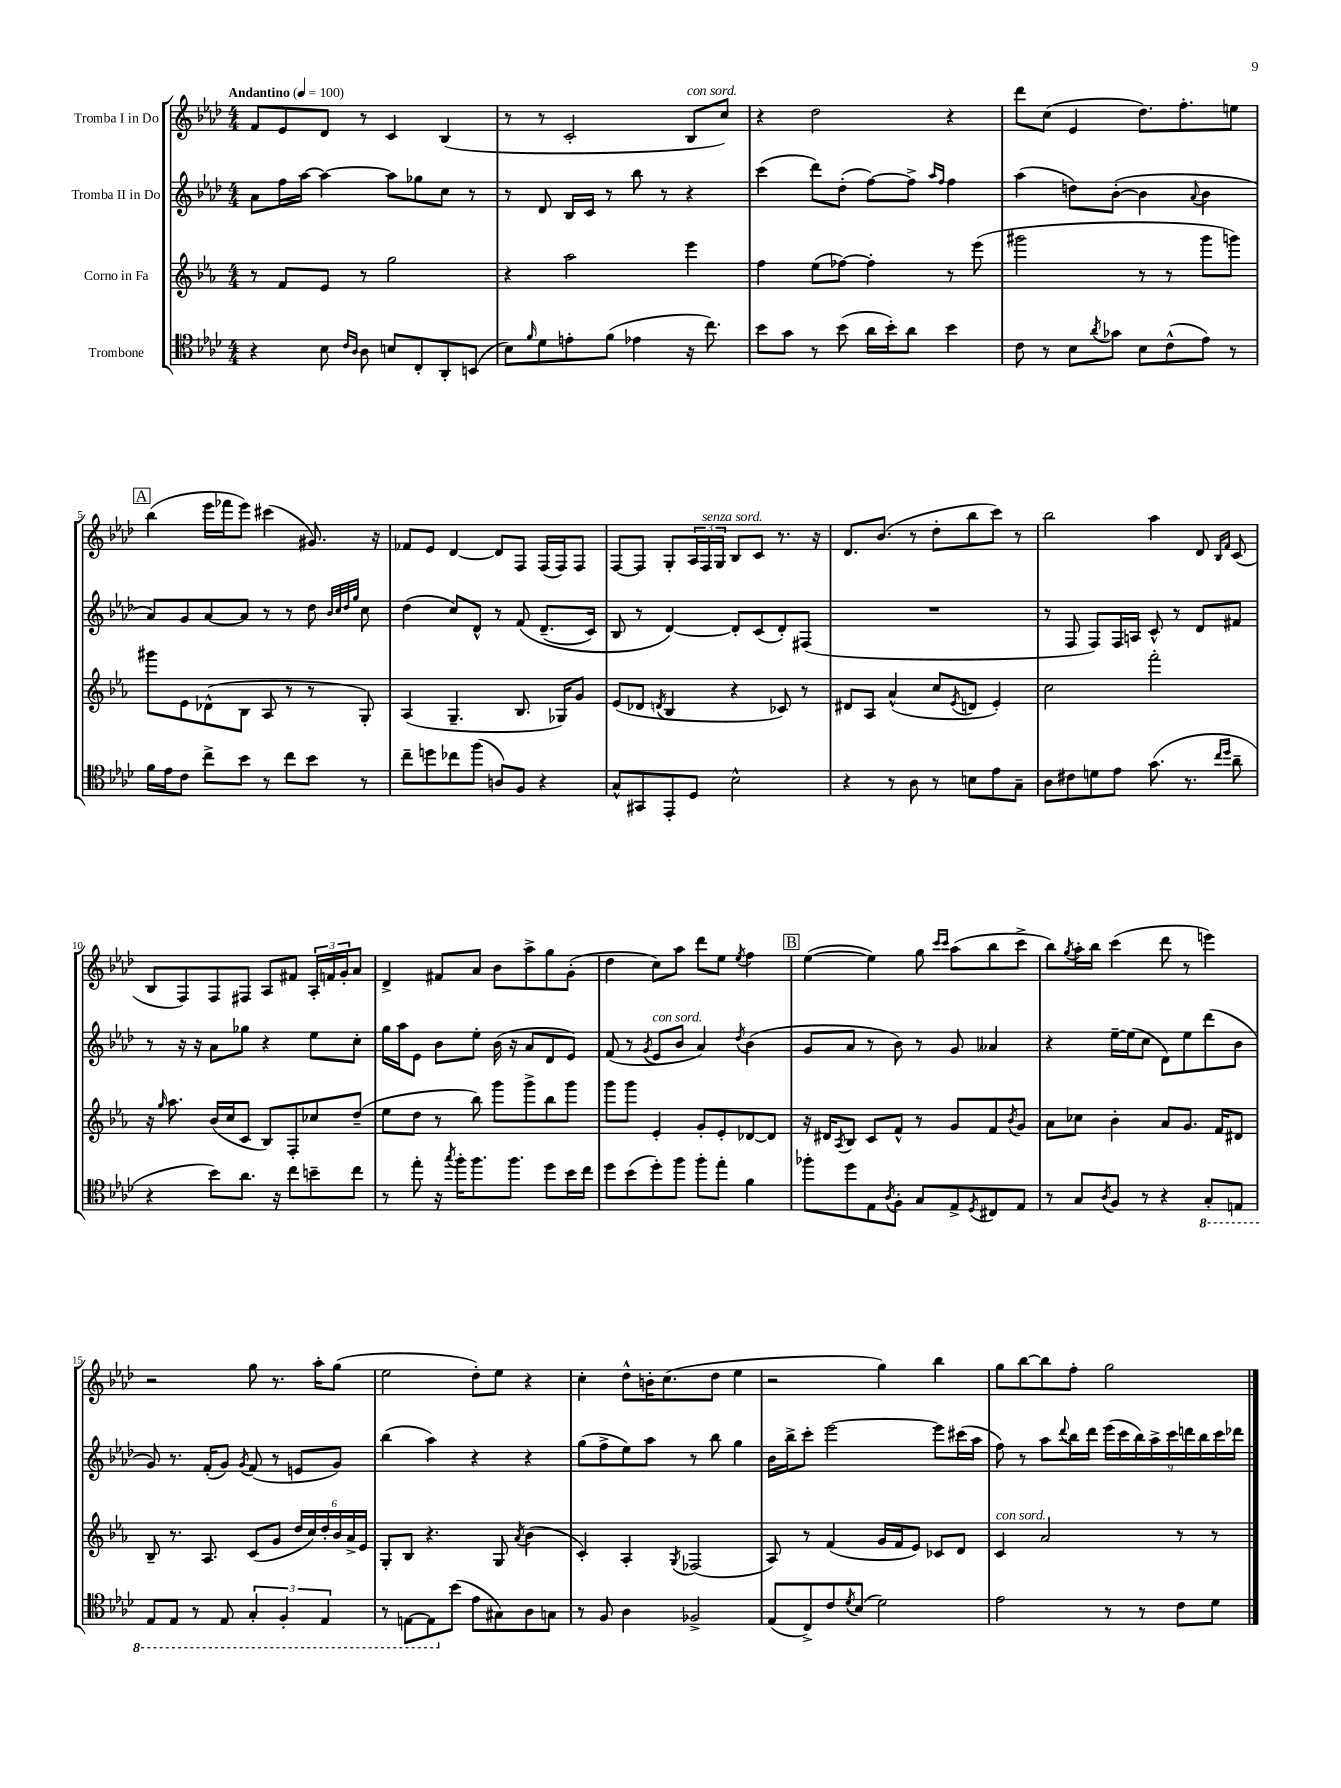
<<
\new StaffGroup <<
\new Staff = "s0" \with { instrumentName = "Tromba I in Do" } {
    \clef treble \key aes \major \numericTimeSignature \time 4/4 \tempo "Andantino" 4 = 100
    f'8 ees'8 des'8 r8 c'4 bes4( |
    r8 r8 c'2-. bes8^\markup { \italic "con sord." } c''8) |
    r4 des''2 r4 |
    des'''8 c''8( ees'4 des''8.) f''8.-. e''8 |
    \mark \markup { \box "A" } bes''4( ees'''16 fes'''16 ees'''8) cis'''4( gis'8.) r16 |
    fes'8 ees'8 des'4~ des'8 f8 f16( f16) f8 |
    f8~ f8 g8-. \tuplet 3/2 { aes16 f16^\markup { \italic "senza sord." } g16 } bes8 c'8 r8. r16 |
    des'8. bes'8.( r8 des''8-. bes''8 c'''8) r8 |
    bes''2 aes''4 des'8 \grace { bes16 f'16 } c'8( |
    bes8 f8) f8 fis8 aes8 fis'8 \tuplet 3/2 { aes16-. f'16 g'16-. } aes'8 |
    des'4-> fis'8 aes'8 bes'8 aes''8-> g''8 g'8-.( |
    des''4 c''8) aes''8 des'''8 ees''8 \acciaccatura { ees''8 } f''4 |
    \mark \markup { \box "B" } ees''4~( ees''4) g''8 \grace { c'''16 c'''16 } aes''8( bes''8 c'''8-> |
    bes''8) \acciaccatura { g''8 } aes''16-. bes''16 c'''4( des'''8 r8 e'''4) |
    r2 g''8 r8. aes''16-. g''8( |
    ees''2 des''8-.) ees''8 r4 |
    c''4-. des''8-^ b'16-. c''8.( des''8 ees''4 |
    r2 g''4) bes''4 |
    g''8 bes''8~ bes''8 f''8-. g''2 \bar "|." |
}
\new Staff = "s1" \with { instrumentName = "Tromba II in Do" } {
    \clef treble \key aes \major \numericTimeSignature \time 4/4
    aes'8 f''16 aes''16~ aes''4~ aes''8 ges''8 c''8 r8 |
    r8 des'8 bes16 c'16 r8 bes''8 r8 r4 |
    c'''4( des'''8) des''8-.( f''8~) f''8-> \grace { aes''16 f''16 } f''4 |
    aes''4( d''8) bes'8~-.( bes'4 \appoggiatura { aes'8 } bes'4 |
    \mark \markup { \box "A" } aes'8) g'8 aes'8~ aes'8 r8 r8 des''8 \grace { bes'32 c''32 des''32 g''32 } c''8 |
    des''4( c''8) des'8-^ r8 f'8\( des'8.--( c'16) |
    bes8 r8 des'4~\) des'8-. c'8( des'8-.) fis8( |
    R1 |
    r8 f8 f8) f16 a16 c'8-^ r8 des'8 fis'8 |
    r8 r16 r16 aes'8 ges''8 r4 ees''8 c''8-. |
    g''16 aes''16 ees'8 bes'8 ees''8-. bes'16( r16 aes'8 des'8 ees'8) |
    f'8( r8 \acciaccatura { g'8 } ees'8^\markup { \italic "con sord." } bes'8 aes'4) \acciaccatura { des''8 } bes'4( |
    \mark \markup { \box "B" } g'8 aes'8 r8 bes'8) r8 g'8 aeses'4 |
    r4 ees''16~-- ees''16( c''8 des'8) ees''8 des'''8( bes'8 |
    g'8) r8. f'16-.( g'8) \acciaccatura { g'8 } f'8( r8 e'8 g'8) |
    bes''4( aes''4) r4 r4 |
    g''8( f''8-> ees''8) aes''8 r8 bes''8 g''4 |
    bes'16 bes''16-> c'''8-. ees'''2~ ees'''8 cis'''16( aes''16 |
    f''8) r8 aes''8 \appoggiatura { des'''8 } bes''16 des'''16 \tuplet 9/8 { ees'''16( c'''16 bes''16) aes''16-> c'''16 d'''16 bes''16 c'''16 des'''16 } \bar "|." |
}
\new Staff = "s2" \with { instrumentName = "Corno in Fa" } {
    \clef treble \key ees \major \numericTimeSignature \time 4/4
    r8 f'8 ees'8 r8 g''2 |
    r4 aes''2 ees'''4 |
    f''4 ees''8( fes''8~) fes''4-. r8 ees'''8( |
    gis'''2 r8 r8 gis'''8 g'''8) |
    \mark \markup { \box "A" } gis'''8 ees'8 des'8-^( bes8 aes8 r8 r8 g8-.) |
    aes4( g4.-- bes8. ges16) g'8 |
    ees'8( des'8 \acciaccatura { d'8 } bes4 r4 ces'8) r8 |
    dis'8 aes8 aes'4-^( c''8 \acciaccatura { ees'8 } d'8 ees'4-.) |
    c''2 f'''2-. |
    r16 \grace { g''16 } aes''8. bes'16( c''16 c'8 bes8) f8-. ces''8 d''8--( |
    ees''8 d''8 r8 bes''8) g'''8 g'''8-> bes''8 g'''8 |
    g'''8 g'''8 ees'4-. g'8-. ees'8-. des'8~ des'8 |
    \mark \markup { \box "B" } r16 dis'16 \acciaccatura { aes8 } bes8 c'8 f'8-^ r8 g'8 f'8 \acciaccatura { bes'8 } g'8 |
    aes'8 ces''8 bes'4-. aes'8 g'8. f'16 dis'8 |
    bes8-- r8. aes8. c'8( g'8 \tuplet 6/4 { d''16 c''16) d''16-. bes'16 aes'16-> ees'16 } |
    g8-. bes8 r4. g8 \acciaccatura { aes'8 } bes'4( |
    c'4-.) aes4-. \acciaccatura { g8 } fes2( |
    aes8) r8 f'4( g'16 f'16 ees'8) ces'8 d'8 |
    c'4^\markup { \italic "con sord." } aes'2 r8 r8 \bar "|." |
}
\new Staff = "s3" \with { instrumentName = "Trombone" } {
    \clef tenor \key aes \major \numericTimeSignature \time 4/4
    r4 bes8 \grace { c'16 aes16 } aes8 b8 c8-. aes,8-. b,8( |
    bes8) \grace { f'16 } des'8 e'8-. f'8( ees'4 r16 c''8.) |
    bes'8 g'8 r8 bes'8( aes'16 bes'16-.) aes'8 bes'4 |
    c'8 r8 bes8 \acciaccatura { aes'8 } ges'8 bes8 c'8-^( ees'8) r8 |
    \mark \markup { \box "A" } f'16 ees'16 c'8 c''8-> bes'8 r8 c''8 bes'8 r8 |
    c''8-- d''8 ces''8 f''8( a8) f8 r4 |
    g8-^ gis,8 ees,8-. des8 bes2-^ |
    r4 r8 aes8 r8 b8 ees'8 g8-- |
    aes8 cis'8 d'8 ees'8 g'8.( r8. \grace { c''16 des''16 } aes'8-- |
    r4 bes'8) aes'8. r16 c''8 b'8-- c''8 |
    r8 ees''8-. r16 \acciaccatura { g''8 } f''16-. f''8. f''8. des''8 bes'16 c''16 |
    des''8 bes'8( des''8-.) f''8 f''8-. ees''8-. f'4 |
    \mark \markup { \box "B" } fes''8-. des''8 ees8 \acciaccatura { aes8 } f8-. g8 ees8-> \acciaccatura { des8 } cis8 ees8 |
    r8 g8 \acciaccatura { aes8 } f8 r8 r4 \ottava #-1 g,8-. e,8 |
    ees,8 ees,8 r8 ees,8 \tuplet 3/2 { g,4-. f,4-. ees,4 } |
    r8 e,8~ e,8 \ottava #0 bes'8( ees'8 gis8) aes8 g8 |
    r8 f8 aes4 fes2-> |
    ees8( c8->) c'8 \acciaccatura { des'8 } bes8( des'2) |
    ees'2 r8 r8 c'8 des'8 \bar "|." |
}
>>
>>
